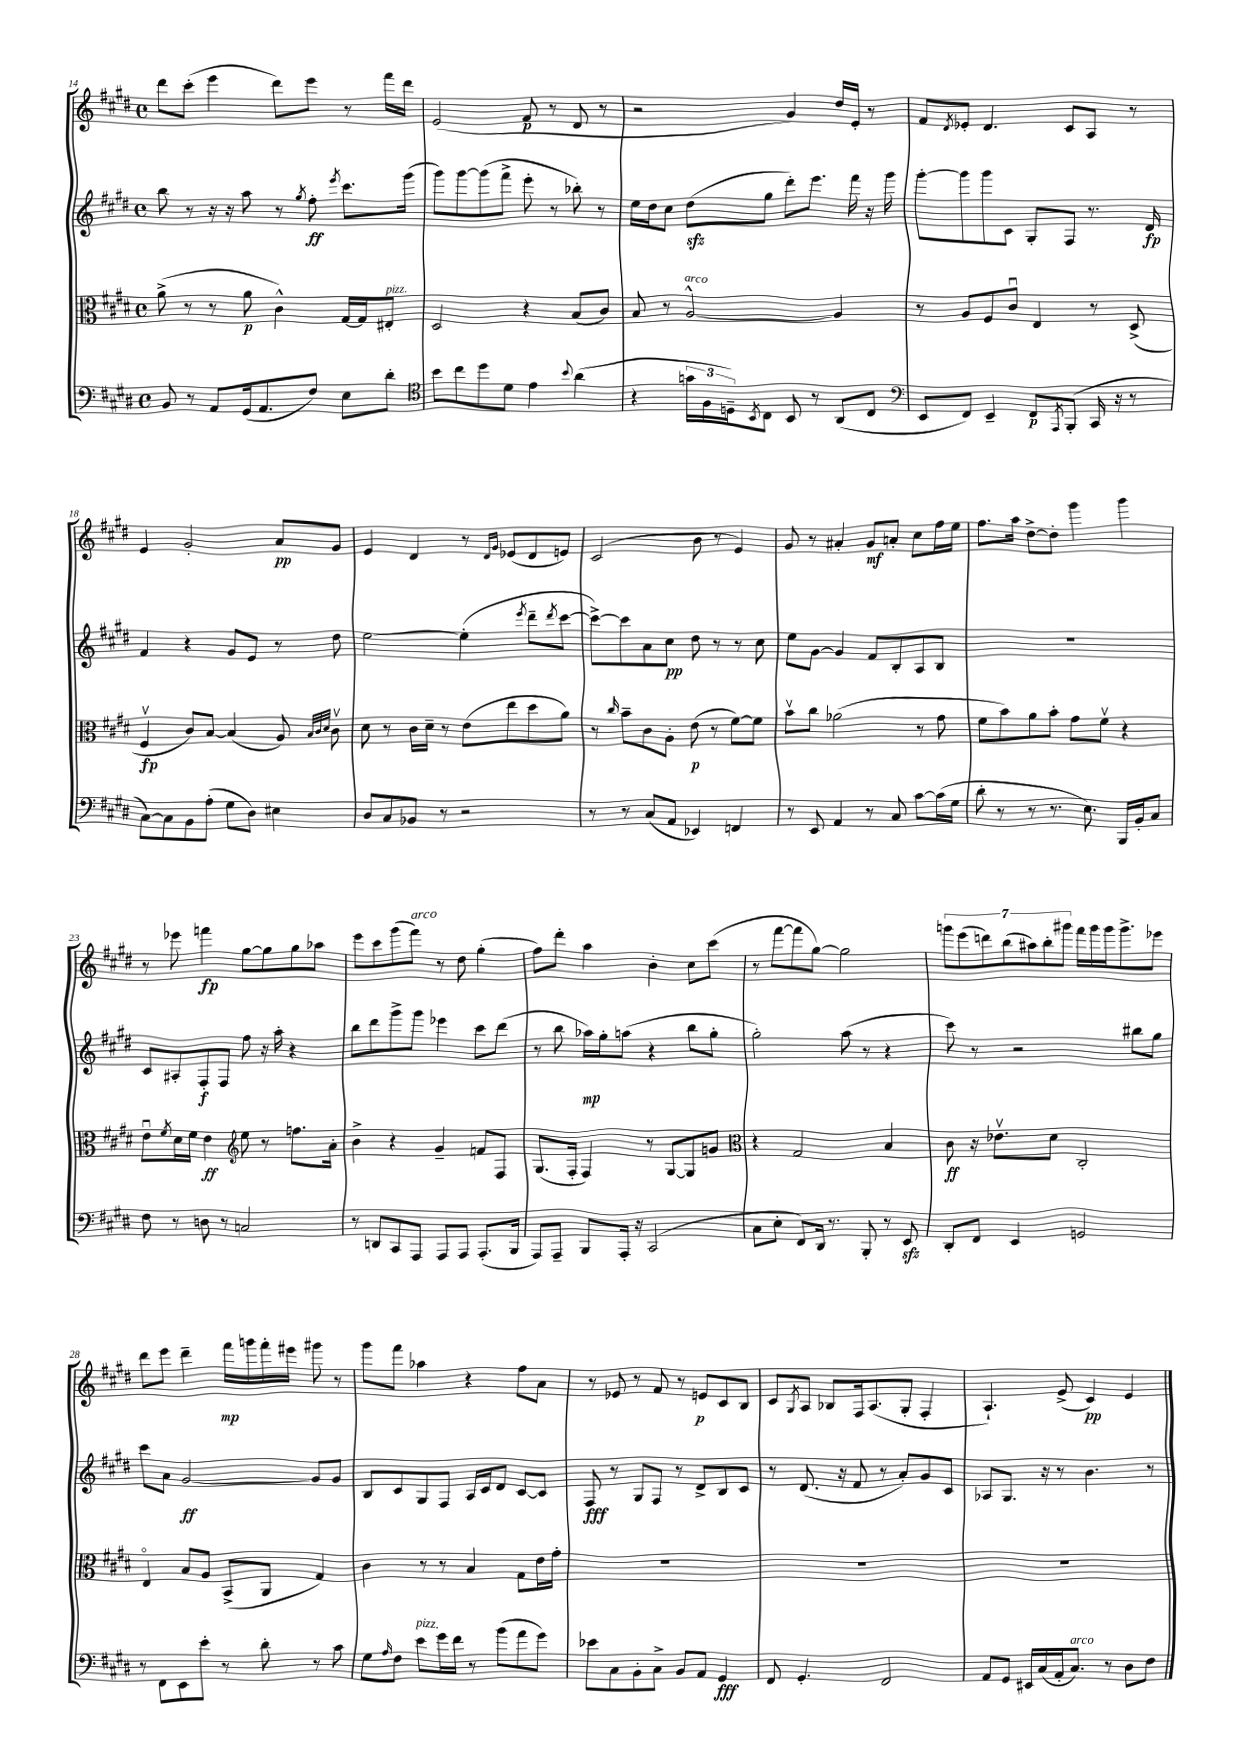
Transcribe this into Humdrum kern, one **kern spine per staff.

**kern	**dynam	**kern	**dynam	**kern	**dynam	**kern	**dynam
*part4	*part4	*part3	*part3	*part2	*part2	*part1	*part1
*staff4	*staff4	*staff3	*staff3	*staff2	*staff2	*staff1	*staff1
*clefF4	*	*clefC3	*	*clefG2	*	*clefG2	*
*k[f#c#g#d#]	*	*k[f#c#g#d#]	*	*k[f#c#g#d#]	*	*k[f#c#g#d#]	*
*M4/4	*	*M4/4	*	*M4/4	*	*M4/4	*
*met(c)	*	*met(c)	*	*met(c)	*	*met(c)	*
=14	=14	=14	=14	=14	=14	=14	=14
8BB/	.	(8a^\	.	8bb\	.	8ddd#\L	.
8r	.	8r	.	8r	.	(8ccc#'\J	.
8AA/L	.	8r	.	16r	.	4eee\	.
.	.	.	.	16r	.	.	.
(16GG#/k	.	8a\	p	8aa\	.	.	.
8.AA/	.	.	.	.	.	.	.
.	.	4c#^^\)	.	8r	.	8ddd#\L)	.
.	.	.	.	8qgg#/	.	.	.
8F#/J)	.	.	.	8ff#'\	ff	8eee\J	.
.	.	.	.	8qeee/	.	.	.
8E\L	.	[16G#/LL	.	8.ccc#\L	.	8r	.
.	.	16G#/J]	.	.	.	.	.
!	!	!LO:TX:a:i:t=pizz.	!	!	!	!	!
8d#'\J	.	8E#X'/J	.	.	.	16fff#\LL	.
.	.	.	.	(16ggg#\Jk	.	16ddd#\JJ	.
=15	=15	=15	=15	=15	=15	=15	=15
*clefC4	*	*	*	*	*	*	*
8b\L	.	2D#/	.	8ggg#\L)	.	(2e/	.
8cc#\	.	.	.	[8ggg#\	.	.	.
8dd#\	.	.	.	(8ggg#\]	.	.	.
8d#\J	.	.	.	8fff#^\J	.	.	.
4e\	.	4r	.	8eee'\	.	8f#/	p
.	.	.	.	8r	.	8r	.
8qqb/	.	.	.	.	.	.	.
(4a\	.	(8B/L	.	8bb-X'\)	.	8d#/	.
.	.	8c#/J)	.	8r	.	8r	.
=16	=16	=16	=16	=16	=16	=16	=16
4r	.	8B/	.	16ee\LL	.	2r	.
.	.	.	.	16dd#\J	.	.	.
.	.	8r	.	8cc#\J	.	.	.
!	!	!LO:TX:a:i:t=arco	!	!	!	!	!
24gn\LL	.	[2A^^/	.	(8dd#zz\L	.	.	.
24F#\	.	.	.	.	.	.	.
24Dn~\J)	.	.	.	.	.	.	.
8qBB/	.	.	.	.	.	.	.
8C#\J	.	.	.	8gg#\J	.	.	.
8BB/	.	.	.	8ddd#'\L)	.	4g#/)	.
8r	.	.	.	8.eee\J	.	.	.
(8AA/L	.	4A/]	.	.	.	16dd#/LL	.
.	.	.	.	16fff#\	.	16e'/JJ	.
8C#/J	.	.	.	16r	.	8r	.
.	.	.	.	16ggg#\	.	.	.
=17	=17	=17	=17	=17	=17	=17	=17
*clefF4	*	*	*	*	*	*	*
8EE/L	.	8r	.	[8ggg#'\L	.	8f#/L	.
.	.	.	.	.	.	8qd#/	.
8FF#/J)	.	8A/L	.	8ggg#\]	.	8e-X'/J	.
4EE~/	.	8F#/	.	8ggg#\	.	4.d#/	.
.	.	8c#u/J	.	8c#\J	.	.	.
8FF#/L	p	4E/	.	8G#'/L	.	.	.
8qAAA/	.	.	.	.	.	.	.
(8BBB'/J	.	.	.	8F#/J	.	8c#/L	.
16CC#/	.	8r	.	8.r	.	8A/J	.
16r	.	.	.	.	.	.	.
8r	.	(8D#^/	.	.	.	8r	.
.	.	.	.	16d#/	fp	.	.
!!LO:LB:g=z
=18	=18	=18	=18	=18	=18	=18	=18
[8C#\L)	.	4F#v/	fp	4f#/	.	4e/	.
8C#\]	.	.	.	.	.	.	.
8BB\	.	8c#/L)	.	4r	.	2g#'/	.
(8A'\J	.	[8B/J	.	.	.	.	.
8G#\L	.	(4B/]	.	8g#/L	.	.	.
8D#\J)	.	.	.	8e/J	.	.	.
4E#X\	.	8A/)	.	8r	.	8a/L	pp
.	.	32qqB/LLL	.	.	.	.	.
.	.	32qqc#/	.	.	.	.	.
.	.	32qqd#/JJJ	.	.	.	.	.
.	.	8c#v\	.	8dd#\	.	8g#/J	.
=19	=19	=19	=19	=19	=19	=19	=19
8D#/L	.	8d#\	.	[2ee\	.	4e/	.
8C#/	.	8r	.	.	.	.	.
8BB-X/J	.	16c#\LL	.	.	.	4d#/	.
.	.	16d#~\JJ	.	.	.	.	.
8r	.	8r	.	.	.	.	.
2r	.	(8e\L	.	(4ee'\]	.	8r	.
.	.	.	.	.	.	16qqd#/LL	.
.	.	.	.	.	.	16qqg#/JJ	.
.	.	8ee\	.	.	.	(8e-X/L	.
.	.	.	.	8qeee/	.	.	.
.	.	8dd#\	.	8ddd#~\L	.	8d#/	.
.	.	.	.	8qddd#/	.	.	.
.	.	8a\J)	.	[8ccc#\J	.	8en/J)	.
=20	=20	=20	=20	=20	=20	=20	=20
8r	.	8r	.	8ccc#^\L_)	.	(2c#/	.
.	.	16qqcc#/	.	.	.	.	.
8r	.	8b~\L	.	8ccc#\]	.	.	.
(8C#/L	.	8c#\	.	8a\	.	.	.
8AA/J	.	8A'\J	.	8cc#\J	pp	.	.
4EE-X/)	.	(8e\	p	8dd#\	.	8b\	.
.	.	8r	.	8r	.	8r	.
4FFn/	.	[8f#\L)	.	8r	.	4e/)	.
.	.	8f#\J]	.	8cc#\	.	.	.
=21	=21	=21	=21	=21	=21	=21	=21
8r	.	8bv\L	.	8ee\L	.	8g#/	.
8EE/	.	8cc#\J	.	[8g#\J	.	8r	.
4AA/	.	(2a-X\	.	4g#/]	.	4a#X'/	.
8r	.	.	.	8f#/L	.	8g#/L	mf
8C#/	.	.	.	8B'/	.	8an'/J	.
[8c#\L	.	8r	.	8A/	.	8cc#\L	.
(16c#\L]	.	8g#\	.	8B/J	.	16ff#\L	.
16G#\JJ	.	.	.	.	.	16ee\JJ	.
=22	=22	=22	=22	=22	=22	=22	=22
8d#'\	.	8f#\L	.	1r	.	8.ff#\L	.
8r	.	8b\)	.	.	.	.	.
.	.	.	.	.	.	16aa\Jk	.
8r	.	8a\	.	.	.	[8dd#^\L	.
8.r	.	8b'\J	.	.	.	8dd#'\J]	.
.	.	8g#\L	.	.	.	4ggg#\	.
8.E\)	.	.	.	.	.	.	.
.	.	8f#v\J	.	.	.	.	.
16BBB/LL	.	4r	.	.	.	4ggg#\	.
16BB'/J	.	.	.	.	.	.	.
8C#/J	.	.	.	.	.	.	.
!!LO:LB:g=z
=23	=23	=23	=23	=23	=23	=23	=23
8F#\	.	8eu\L	.	8c#/L	.	8r	.
.	.	8qf#/	.	.	.	.	.
8r	.	16d#\L	.	8A#X'/	.	8eee-X\	.
.	.	16f#\JJ	.	.	.	.	.
8Dn\	.	4e\	ff	8F#'/	f	4fffn\	fp
8r	.	.	.	8F#/J	.	.	.
*	*	*clefG2	*	*	*	*	*
2Cn/	.	8ee\	.	8ff#\	.	[8gg#\L	.
.	.	8r	.	16r	.	8gg#\]	.
.	.	.	.	16aa'\	.	.	.
.	.	8.ffn\L	.	4r	.	8gg#\	.
.	.	.	.	.	.	8aa-X\J	.
.	.	16a'\Jk	.	.	.	.	.
=24	=24	=24	=24	=24	=24	=24	=24
8r	.	4b^\	.	8bb\L	.	8eee\L	.
8DDn/L	.	.	.	8ddd#\	.	8ccc#\	.
8CC#/	.	4r	.	8ggg#^\	.	(8ggg#\	.
!	!	!	!	!	!	!LO:TX:a:i:t=arco	!
8AAA/J	.	.	.	8ggg#\J	.	8fff#\J)	.
8AAA/L	.	4g#~/	.	4eee-X\	.	8r	.
8AAA/J	.	.	.	.	.	8dd#\	.
(8.AAA'/L	.	8fn/L	.	8ccc#\L	.	(4gg#'\	.
.	.	8F#/J	.	(8ddd#\J	.	.	.
16BBB/Jk	.	.	.	.	.	.	.
=25	=25	=25	=25	=25	=25	=25	=25
8AAA/L)	.	(8.G#/L	.	8r	.	8ff#\L)	.
8AAA~/J	.	.	.	8bb\	.	8ddd#'\J	.
.	.	16F#'/Jk	.	.	.	.	.
8BBB/L	.	4F#/)	.	16aa-X\LL)	mp	4aa\	.
.	.	.	.	16gg#'\J	.	.	.
16AAA'/Jk	.	.	.	(8aan\J	.	.	.
16r	.	.	.	.	.	.	.
(2CC#/	.	8r	.	4r	.	4b'\	.
.	.	[8G#/L	.	.	.	.	.
.	.	8G#/]	.	8bb\L	.	8cc#\L	.
.	.	8gn/J	.	8gg#'\J	.	(8ccc#\J	.
=26	=26	=26	=26	=26	=26	=26	=26
*	*	*clefC3	*	*	*	*	*
8C#\L	.	4r	.	2gg#'\)	.	8r	.
8E'\J	.	.	.	.	.	[8fff#\L	.
8FF#/L)	.	2G#/	.	.	.	8fff#\]	.
16DD#/Jk	.	.	.	.	.	[8gg#\J)	.
8.r	.	.	.	.	.	.	.
.	.	.	.	(8aa\	.	2gg#\]	.
8BBB'/	.	.	.	8r	.	.	.
8r	.	4B/	.	4r	.	.	.
8EEzz/	.	.	.	.	.	.	.
=27	=27	=27	=27	=27	=27	=27	=27
8DD#'/L	.	8c#\	ff	8ccc#\)	.	14gggn\L	.
.	.	.	.	.	.	(14eee\	.
8FF#/J	.	16r	.	8r	.	.	.
.	.	.	.	.	.	14dddn\)	.
.	.	8.e-Xv\L	.	.	.	.	.
.	.	.	.	.	.	(14bb\	.
4EE/	.	.	.	2r	.	.	.
.	.	.	.	.	.	14aa#X\)	.
.	.	.	.	.	.	14bb'\	.
.	.	8d#\J	.	.	.	.	.
.	.	.	.	.	.	14ggg#X\J	.
2GGn/	.	2C#'/	.	.	.	16fff#\LL	.
.	.	.	.	.	.	16ggg#\	.
.	.	.	.	.	.	16ggg#\J	.
.	.	.	.	.	.	8.ggg#^\	.
.	.	.	.	8bb#X\L	.	.	.
.	.	.	.	8gg#\J	.	8eee-X\J	.
!!LO:LB:g=z
=28	=28	=28	=28	=28	=28	=28	=28
8r	.	4E/	.	8ccc#\L	.	8ddd#\L	.
8FF#\L	.	.	.	8a\J	.	8eee\J	.
8EE\	.	8B/L	.	[2g#/	ff	4ddd#~\	.
8e'\J	.	8A/J	.	.	.	.	.
8r	.	(8BB^/L	.	.	.	16fff#\LL	mp
.	.	.	.	.	.	16gggn\	.
8d#'\	.	8AA/J	.	.	.	16fff#'\	.
.	.	.	.	.	.	16eee#X\JJ	.
8r	.	4G#/)	.	8g#/L]	.	8ggg#X\	.
8c#\	.	.	.	8g#/J	.	8r	.
=29	=29	=29	=29	=29	=29	=29	=29
8G#\L	.	4c#\	.	8B/L	.	8ggg#\L	.
16qqA/	.	.	.	.	.	.	.
8F#\J	.	.	.	8c#/	.	8fff#\J	.
!LO:TX:a:i:t=pizz.	!	!	!	!	!	!	!
8e\L	.	8r	.	8G#/	.	4aa-X\	.
16g#\L	.	8r	.	8F#/J	.	.	.
16f#\JJ	.	.	.	.	.	.	.
8r	.	4B/	.	16A/LL	.	4r	.
.	.	.	.	16c#/J	.	.	.
(8b\L	.	.	.	8d#/J	.	.	.
8a\	.	8G#\L	.	[8c#/L	.	8ff#\L	.
8g#\J)	.	16e\L	.	8c#/J]	.	8a\J	.
.	.	16g#'\JJ	.	.	.	.	.
=30	=30	=30	=30	=30	=30	=30	=30
8e-X\L	.	1r	.	8F#/	fff	8r	.
8C#\	.	.	.	8r	.	8e-X/	.
8BB'\	.	.	.	8G#/L	.	8r	.
8C#^\J	.	.	.	8F#/J	.	8f#/	.
8BB/L	.	.	.	8r	.	8r	.
8AA/J	.	.	.	8d#^/L	.	8en/L	p
4GG#/	fff	.	.	8B/	.	8c#/	.
.	.	.	.	8c#/J	.	8B/J	.
=31	=31	=31	=31	=31	=31	=31	=31
8FF#/	.	1r	.	8r	.	8c#/L	.
.	.	.	.	.	.	8qG#/	.
4.GG#'/	.	.	.	(8.d#/	.	8A/J	.
.	.	.	.	.	.	8B-X/L	.
.	.	.	.	16r	.	.	.
.	.	.	.	8f#/	.	16F#/k	.
.	.	.	.	.	.	(8.A/	.
2FF#/	.	.	.	8r	.	.	.
.	.	.	.	8a'/L)	.	8G#'/J	.
.	.	.	.	8g#/	.	4F#'/	.
.	.	.	.	8c#/J	.	.	.
=32	=32	=32	=32	=32	=32	=32	=32
8AA/L	.	1r	.	8A-X/L	.	4.A`/)	.
8GG#/J	.	.	.	8.G#/J	.	.	.
16EE#X/LL	.	.	.	.	.	.	.
(16C#/	.	.	.	16r	.	.	.
16AA'/J	.	.	.	8r	.	(8e^/	.
!LO:TX:a:i:t=arco	!	!	!	!	!	!	!
8.C#/J)	.	.	.	.	.	.	.
.	.	.	.	4.b\	.	4c#/)	pp
8r	.	.	.	.	.	.	.
8D#\L	.	.	.	.	.	4e/	.
8F#\J	.	.	.	8r	.	.	.
==	==	==	==	==	==	==	==
*-	*-	*-	*-	*-	*-	*-	*-
